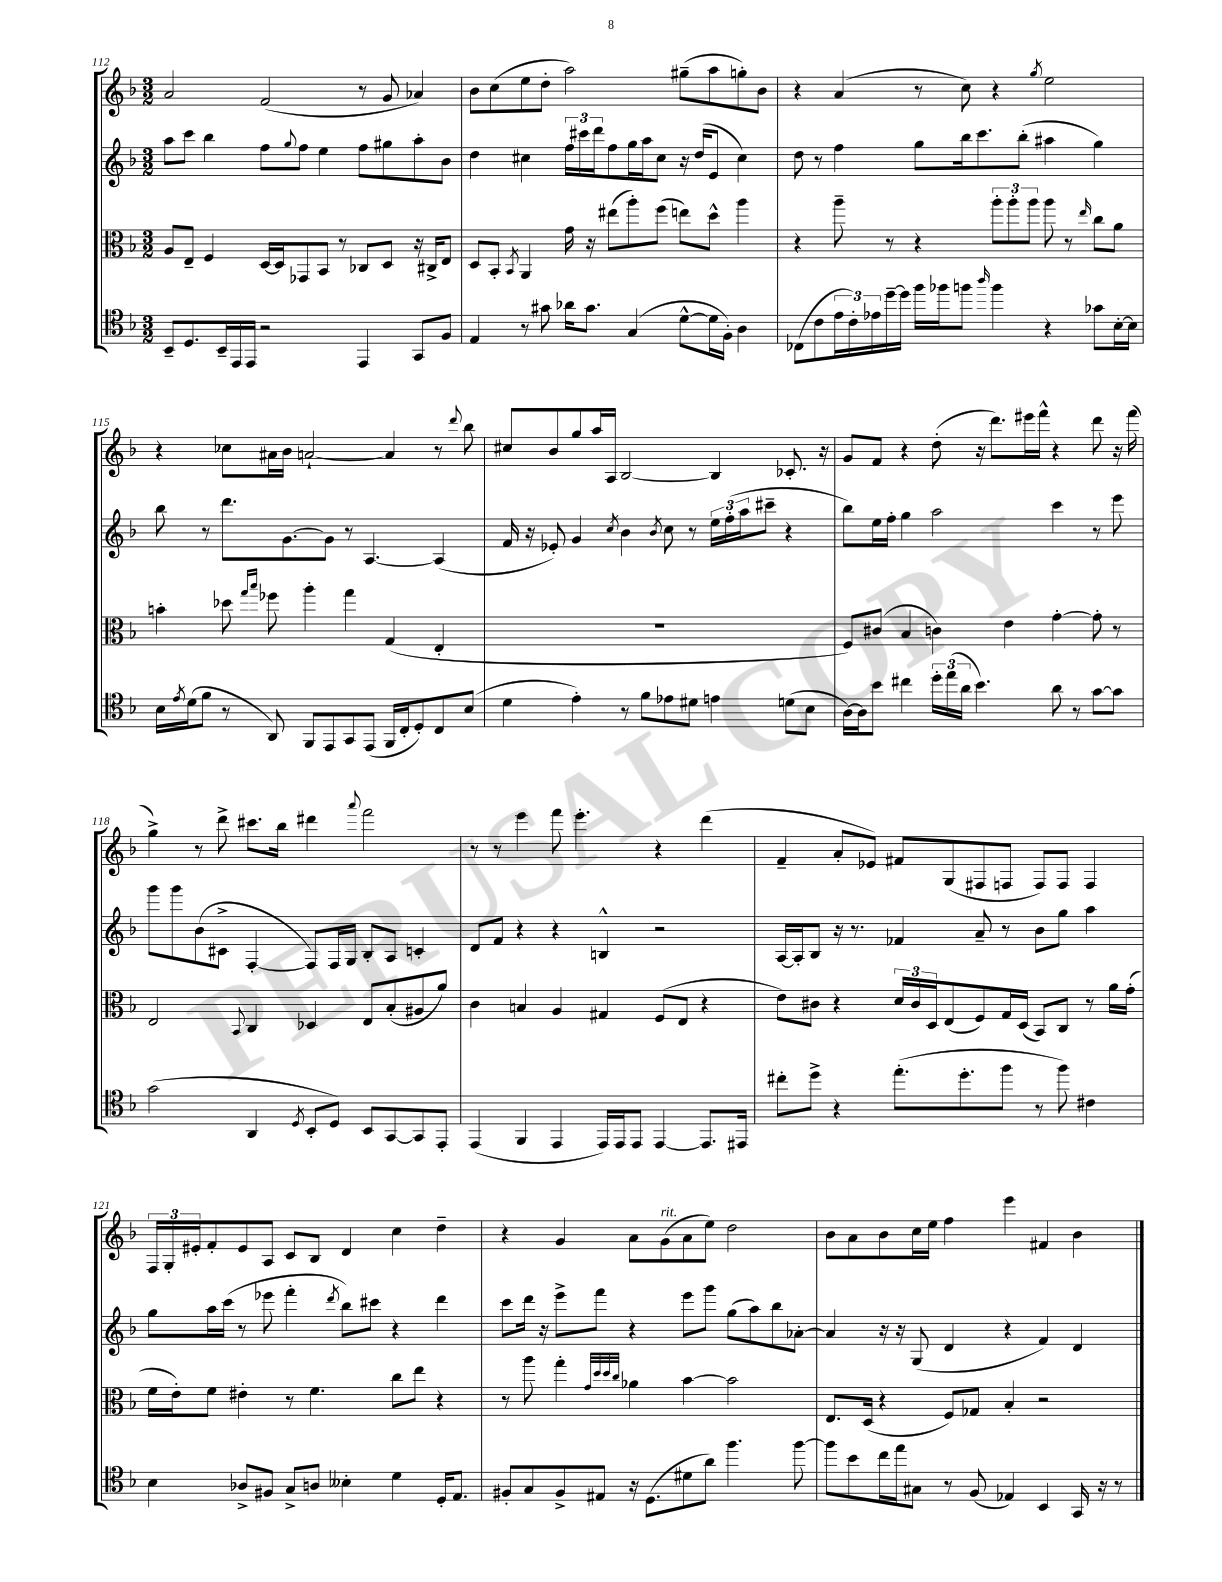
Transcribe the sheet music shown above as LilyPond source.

<<
\new StaffGroup <<
\new Staff = "s0" {
    \clef treble \key f \major \numericTimeSignature \time 3/2
    a'2 f'2( r8 g'8 aes'4) |
    bes'8 c''8( e''8 d''8-. a''2) gis''8--( a''8 g''8-.) bes'8 |
    r4 a'4( r8 c''8) r4 \acciaccatura { g''8 } e''2 |
    r4 ces''8 ais'16 bes'16 a'2~-! a'4 r8 \appoggiatura { d'''8 } bes''8 |
    cis''8 bes'8 g''8 a''16 a16 bes2~ bes4 ces'8.-. r16 |
    g'8 f'8 r4 d''8-.( r16 d'''8.) eis'''16 f'''16-^ r4 d'''8 r16 f'''16( |
    g''4->) r8 d'''8-> cis'''8. bes''16 dis'''4 \appoggiatura { a'''8 } f'''2 |
    r8 r8 e'''4 f'''8 e'''4.-. r4 d'''4( |
    f'4-- a'8-. ees'8) fis'8 g8( fis8 f8 f8) f8 f4 |
    \tuplet 3/2 { f16 g16-. eis'16-. } f'8-. eis'8 a8 c'8 bes8 d'4 c''4 d''4-- |
    r4 g'4 a'8 g'8^\markup { \italic "rit." }( a'8 e''8) d''2 |
    bes'8 a'8 bes'8 c''16 e''16 f''4 e'''4 fis'4 bes'4 \bar "|." |
}
\new Staff = "s1" {
    \clef treble \key f \major \numericTimeSignature \time 3/2
    a''8 c'''8 bes''4 f''8 \appoggiatura { g''8 } f''8 e''4 f''8 gis''8 a''8-. bes'8 |
    d''4 cis''4 \tuplet 3/2 { f''16 cis'''16 d'''16 } f''8 g''16 a''16 cis''8 r16 d''16( e'8 cis''4) |
    d''8 r8 f''4 g''8 bes''16 c'''8. bes''8-.( ais''4 g''4) |
    bes''8 r8 d'''8. g'8.~ g'8 r8 a4.~ a4( |
    f'16 r16 ees'8-.) g'4 \acciaccatura { c''8 } bes'4 \acciaccatura { bes'8 } c''8 r8 \tuplet 3/2 { e''16 f''16-.( a''16 } cis'''8-- r4 |
    bes''8) e''16 f''16-. g''4 a''2 c'''4 r8 e'''8 |
    g'''8 g'''8 bes'8( cis'8-> f4~-. f8) f16 g16 bes8-. a8 c'4-. |
    d'8 f'8 r4 r4 b4-^ r2 |
    a16~ a16-. bes8 r16 r8. fes'4 a'8-- r8 bes'8 g''8 a''4 |
    g''8 a''16 c'''16( r8 ees'''8 f'''4-. \acciaccatura { d'''8 } bes''8) cis'''8 r4 d'''4 |
    c'''8 d'''16 r16 e'''8-> f'''8 r4 e'''8 g'''8 g''8( a''8) bes''8 aes'8~-. |
    aes'4 r16 r16 g8( d'4 r4 f'4) d'4 \bar "|." |
}
\new Staff = "s2" {
    \clef alto \key f \major \numericTimeSignature \time 3/2
    a8 e8-- f4 d16~ d16 ges,8 bes,8 r8 ces8 d8 r16 cis16-> e8 |
    d8 bes,8-. \acciaccatura { bes,8 } a,4 g'16 r16 eis''8( a''8-.) f''8( e''8) d''8-^ a''4 |
    r4 a''8-- r8 r4 \tuplet 3/2 { a''8-. a''8-. a''8 } a''8 r8 \grace { e''16 } c''8 a'8 |
    b'4-. des''8 \grace { g''16 bes''16 } fes''8 a''4-. g''4 g4( e4-. |
    R1. |
    f8) cis'8( bes4 c'4) e'4 g'4~-. g'8-. r8 |
    e2 \appoggiatura { bes,8 } c4 des4 e8 bes8-.( ais8 a'8) |
    c'4 b4 a4 gis4 f8( e8 r4 |
    e'8) cis'8 r4 \tuplet 3/2 { d'16 cis'16 d16 } e8( f8) g16 d16( bes,8) c8 r8 a'16 g'16-.( |
    f'16 e'16-.) f'8 eis'4-. r8 f'4. c''8 e''8 r4 |
    r8 a''8 g''4-. \grace { g'32 d''32 d''32 c''32 } aes'4 bes'4~ bes'2 |
    e8. d16( r4 f8) ges8 bes4-. r2 \bar "|." |
}
\new Staff = "s3" {
    \clef tenor \key f \major \numericTimeSignature \time 3/2
    bes,8-- d8. bes,16-- e,16 e,16 r2 e,4 g,8 f8 |
    e4 r8 gis'8 aes'16 gis'8. g4( d'8~-^ d'16 f16-.) a4 |
    ces8( c'8 \tuplet 3/2 { e'16 c'16-.) ees'16 } d''16~-- d''16 f''16 fes''16 f''8 \grace { a''16 } f''4 r4 ges'8 bes16~-. bes16 |
    bes16 \acciaccatura { e'8 } d'16( f'8 r8 a,8) f,8 e,8 g,8 e,8( f,16 c16-. d8-.) c8 bes8( |
    d'4 e'4-.) r8 f'8 ees'8 dis'8 e'4 d'8( bes8 |
    a16~) a16 bes'8 cis''4 \tuplet 3/2 { d''16-. e''16( a'16 } bes'4.) a'8 r8 g'8~ g'8 |
    g'2( a,4 \acciaccatura { d8 } bes,8-. d8) bes,8 g,8~ g,8 e,8-. |
    e,4( f,4 e,4 e,16) e,16 e,8 e,4~ e,8. eis,16 |
    cis''8-. d''8-> r4 e''8.-.( d''8.-. f''8 r8 f''8) cis'4 |
    bes4 aes8-> fis8 g8-> a8 beses4-. d'4 d16-. e8. |
    fis8-. g8 fis8-> eis8 r16 d8.( dis'8 a'8) f''4. f''8~ |
    f''8 bes'8 c''16 e''16 gis8 r8 f8( ees4) bes,4 g,16 r16 r8 \bar "|." |
}
>>
>>
\layout { \context { \Score currentBarNumber = #112 } }
